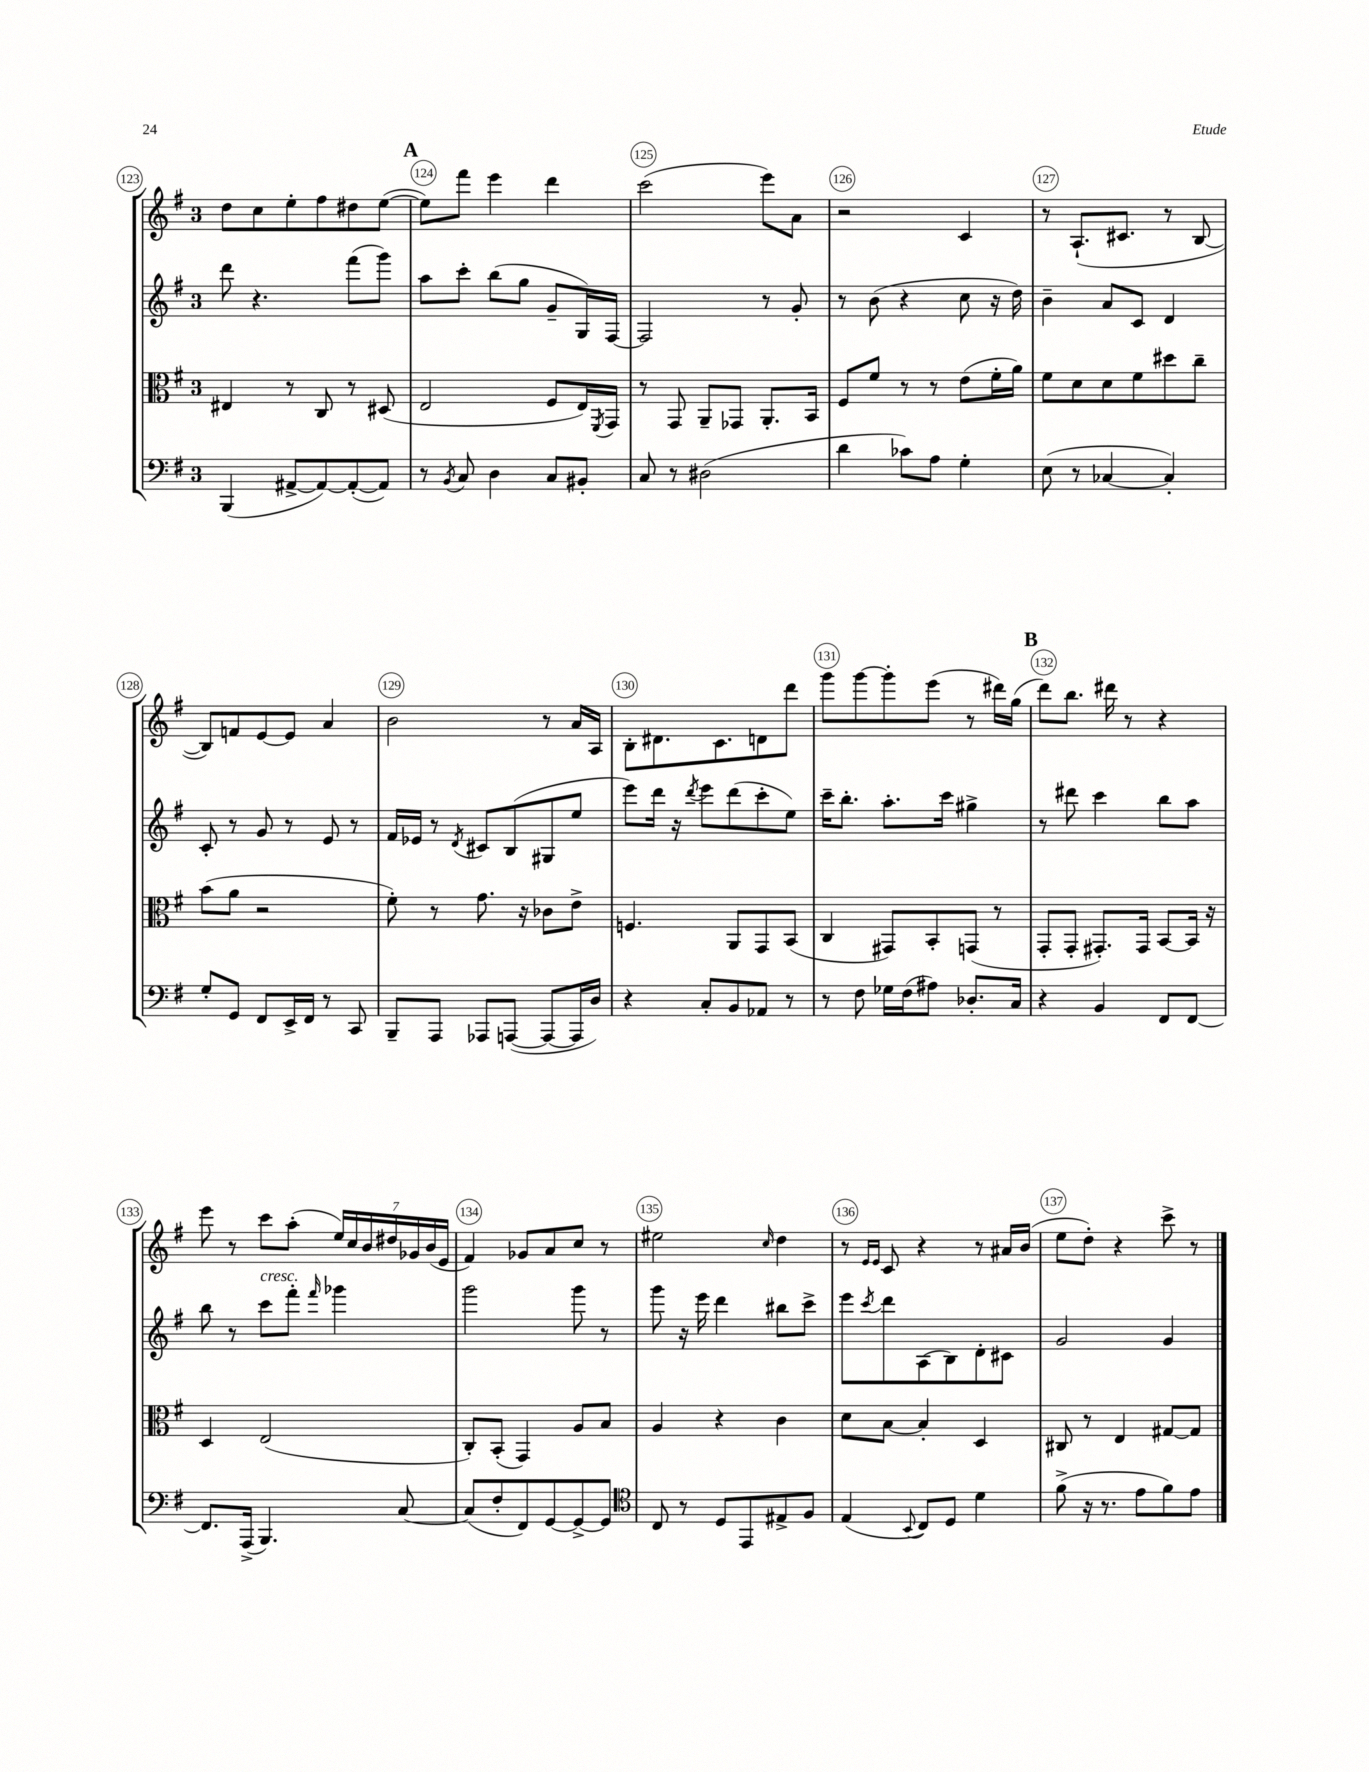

**kern	**kern	**kern	**kern
*staff4	*staff3	*staff2	*staff1
*clefF4	*clefC3	*clefG2	*clefG2
*k[f#]	*k[f#]	*k[f#]	*k[f#]
*M3/4	*M3/4	*M3/4	*M3/4
(4BBB	4E#	8ddd	8dd
.	.	4.r	8cc
[8AA#^	8r	.	8ee'
8AA#_)	8C	.	8ff#
(8AA#'_	8r	(8fff#	8dd#
8AA#])	(8D#	8ggg)	([8ee
=	=	=	=
8r	2E	8aa	8ee])
8qBB	.	.	.
8C	.	8ccc'	8fff#
4D	.	(8bb	4eee
.	.	8gg	.
8C	8F#	8g~	4ddd
8BB#'	16E)	16G)	.
.	8qFF#	.	.
.	16GG	[16F#	.
=	=	=	=
8C	8r	2F#]	(2ccc
8r	8GG	.	.
(2D#	8AA~	.	.
.	8GG-	.	.
.	8.AA'	8r	8eee)
.	.	8g'	8a
.	16BB	.	.
=	=	=	=
4d	8F#	8r	2r
.	8f#	(8b	.
8c-)	8r	4r	.
8A	8r	.	.
4G'	(8e	8cc	4c
.	16f#'	16r	.
.	16a)	16dd)	.
=	=	=	=
(8E	8f#	4b~	8r
8r	8d	.	(8.A`
[4C-	8d	8a	.
.	.	.	8.c#
.	8f#	8c	.
4C-'])	8dd#	4d	8r
.	8cc~	.	[8B
=	=	=	=
8G'	(8b	8c'	8B])
8GG	8a	8r	8f
8FF#	2r	8g	[8e
16EE^	.	8r	8e]
16FF#	.	.	.
8r	.	8e	4a
8CC	.	8r	.
=	=	=	=
8BBB~	8f#')	16f#	2b
.	.	16e-	.
8AAA	8r	8r	.
.	.	8qd	.
8AAA-	8.g	8c#	.
([8AAA	.	(8B	.
.	16r	.	.
8AAA_	8c-	8G#	8r
16AAA]	8e^	8ee	16a
16D)	.	.	16A
=	=	=	=
4r	4.F	8eee)	8B'
.	.	16ddd	8.d#
.	.	16r	.
.	.	8qddd	.
8C'	.	8eee	.
.	.	.	8.c
8BB	8AA	(8ddd	.
8AA-	8GG	8ccc'	8d
8r	(8BB	8ee)	8ddd
=	=	=	=
8r	4C	16ccc~	8ggg
.	.	8.bb'	.
8F#	.	.	[8ggg
16G-	8GG#)	8.aa'	8ggg']
(16F#	.	.	.
8A#)	8BB'	.	(8eee
.	.	16ccc	.
8.D-'	(8GG	4gg#^	8r
.	8r	.	16ddd#)
16C	.	.	(16gg
=	=	=	=
4r	8GG'	8r	8ddd)
.	8GG'	8ddd#	8.bb
4BB	8.GG#')	4ccc	.
.	.	.	16ddd#
.	.	.	8r
.	16GG#	.	.
8FF#	[8BB	8bb	4r
[8FF#	16BB]	8aa	.
.	16r	.	.
=	=	=	=
8.FF#]	4D	8bb	8eee
.	.	8r	8r
(16AAA^	.	.	.
4.BBB)	(2E	8ccc	8ccc
.	.	8fff#'	(8aa'
.	.	16qqfff#	.
.	.	4ggg-	28ee)
.	.	.	28cc
.	.	.	28b
.	.	.	28dd#
[8C	.	.	.
.	.	.	28g-
.	.	.	(28b
.	.	.	28e
=	=	=	=
(8C]	8C')	2ggg	4f#)
8F#'	(8BB'	.	.
8FF#)	4GG)	.	8g-
[8GG	.	.	8a
8GG^_	8A	8ggg	8cc
8GG]	8B	8r	8r
=	=	=	=
*clefC4	*	*	*
8C	4A	8ggg	2ee#
8r	.	16r	.
.	.	16eee	.
8D	4r	4ddd	.
8EE	.	.	.
.	.	.	16qqcc
8E#^	4c	8bb#	4dd
8F#	.	8ccc^	.
=	=	=	=
(4E	8d	8eee	8r
.	.	.	16qqe
.	.	8qccc	16qqe
.	[8B	8ddd	8c
8qqBB	.	.	.
8C)	4B']	(8A	4r
8D	.	8B)	.
4d	4D	8d'	8r
.	.	8c#	16a#
.	.	.	(16b
=	=	=	=
(8f#^	8C#	2g	8ee
16r	8r	.	8dd')
8.r	.	.	.
.	4E	.	4r
8e	.	.	.
8f#)	[8G#	4g	8ccc^
8e	8G#]	.	8r
==	==	==	==
*-	*-	*-	*-
